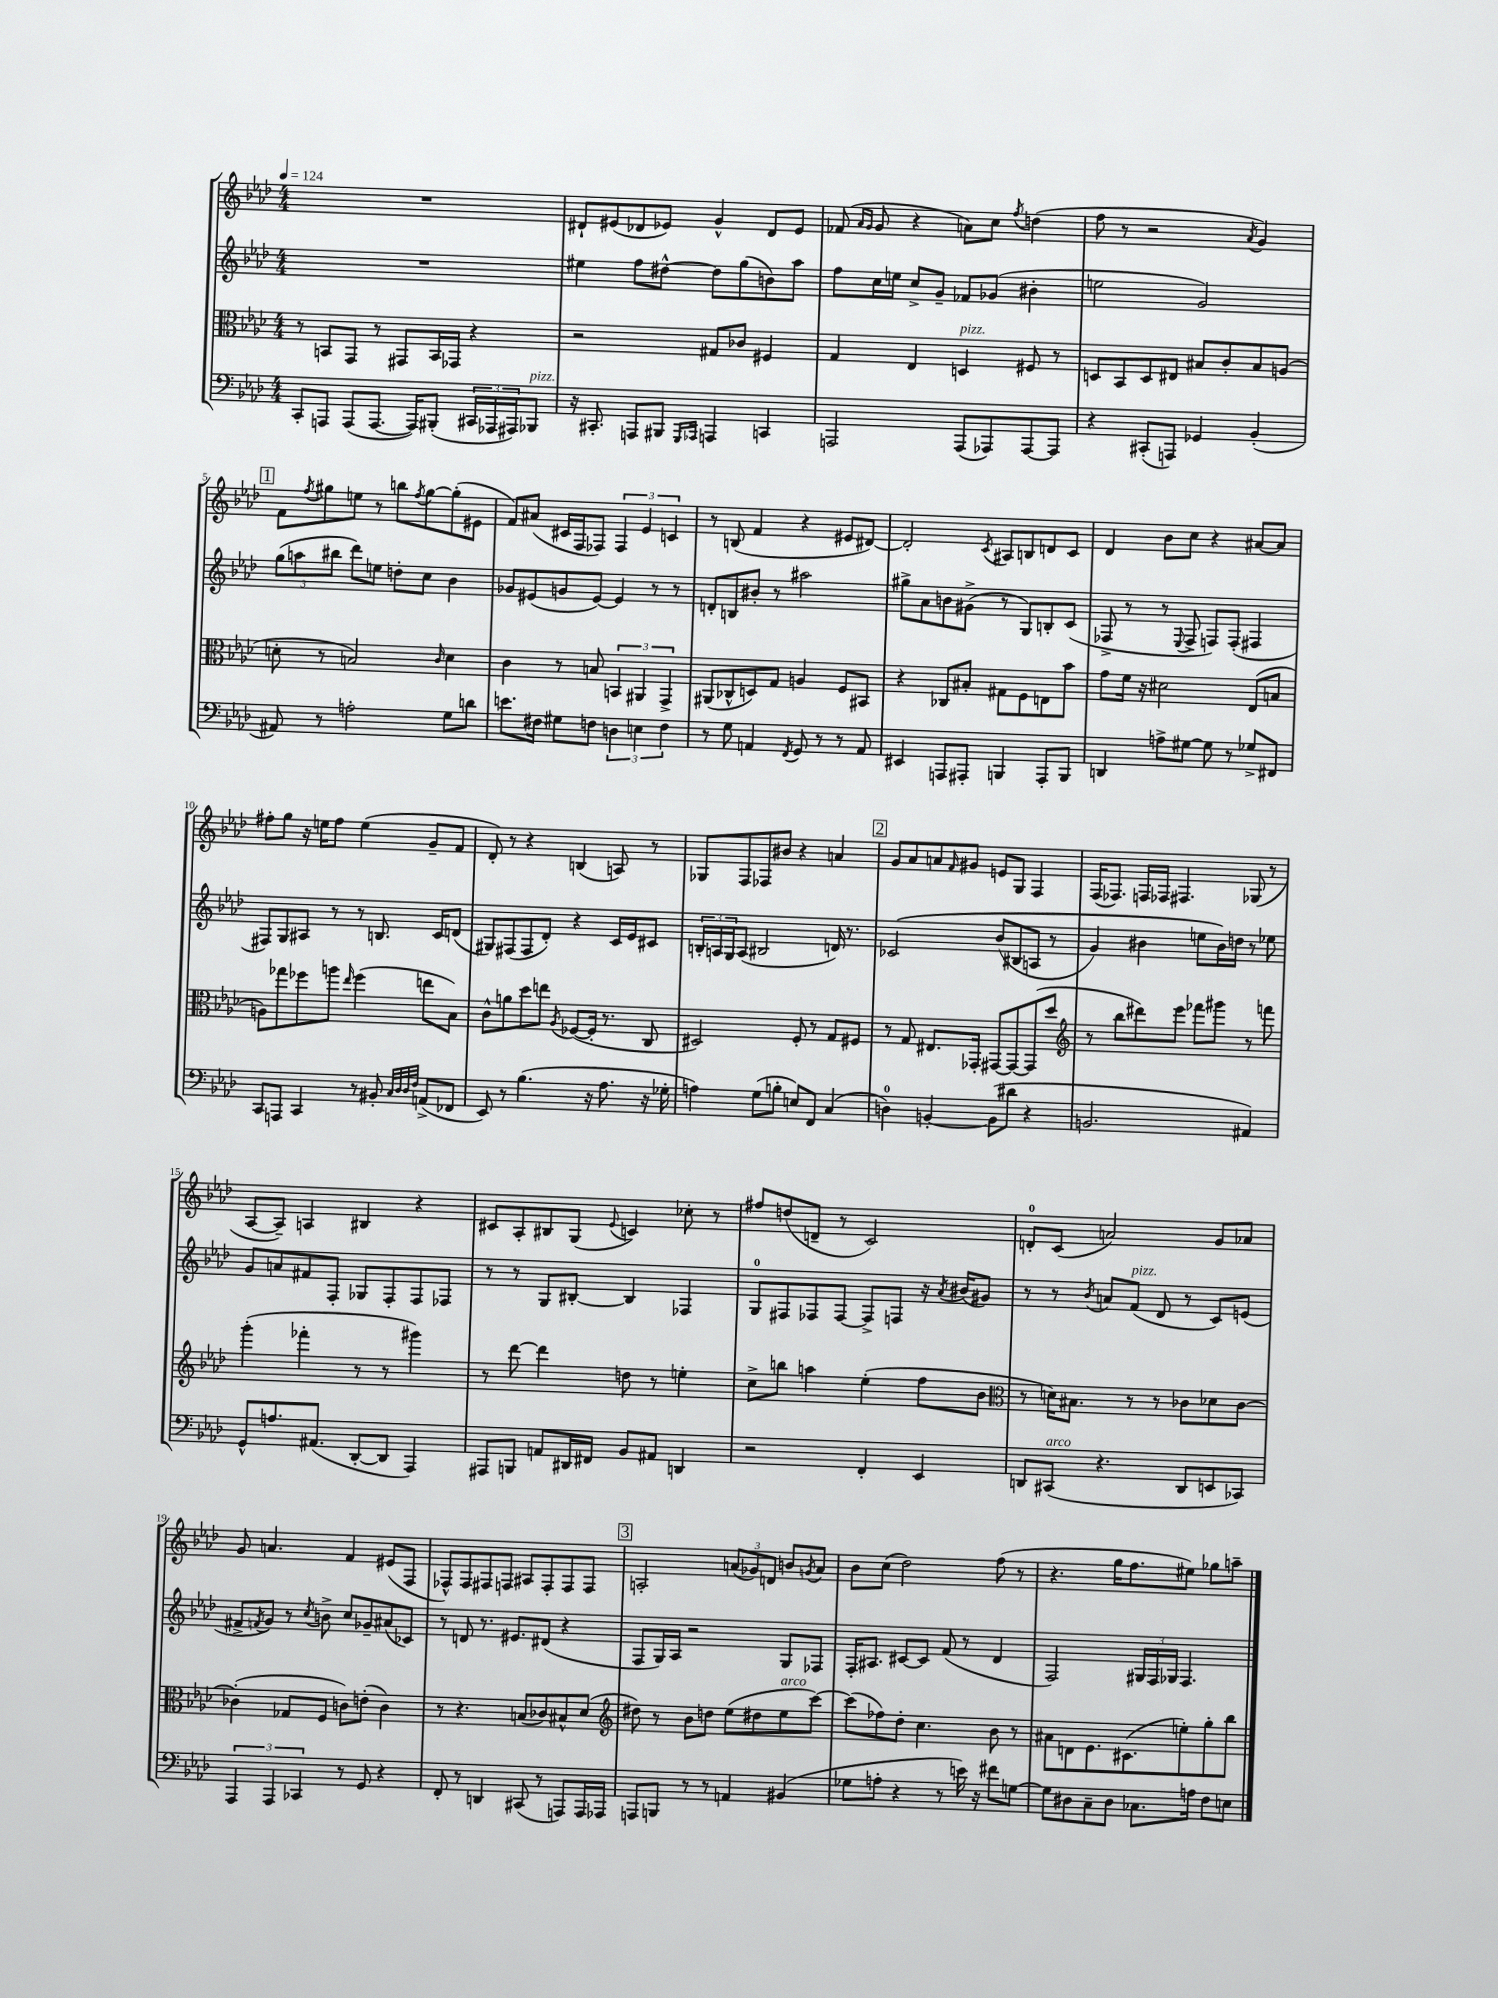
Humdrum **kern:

**kern	**kern	**kern	**kern
*staff4	*staff3	*staff2	*staff1
*clefF4	*clefC3	*clefG2	*clefG2
*k[b-e-a-d-]	*k[b-e-a-d-]	*k[b-e-a-d-]	*k[b-e-a-d-]
*M4/4	*M4/4	*M4/4	*M4/4
*MM124	*MM124	*MM124	*MM124
8CC'	8r	1r	1r
8AAA	8BB	.	.
(8AAA	8GG	.	.
[8.AAA	8r	.	.
.	8GG#	.	.
16AAA])	.	.	.
(8BBB#'	16BB	.	.
.	16GG-	.	.
24CC#	4r	.	.
24AAA-	.	.	.
24AAA#)	.	.	.
8BBB-	.	.	.
=	=	=	=
16r	2r	4ee#	8d#`
8.CC#'	.	.	.
.	.	.	(8e#
8AAA	.	8ff	8d-
8BBB#	.	[8dd#^^	8e-)
16qqGGG	.	.	.
16qqAAA-	.	.	.
4AAA	8G#	8dd#]	4g^^
.	8c-	(8gg	.
4CC	4F#	8b)	8d-
.	.	8aa-	8e-
=	=	=	=
2AAA	4G	8ff	(8f-
.	.	.	16qqa-
.	.	.	16qqg
.	.	16cc	8g
.	.	16ee	.
.	4E-	8cc^	4r
.	.	8g~	.
(8AAA	4D	8f-	8a)
8AAA-)	.	(8g-	8cc
.	.	.	8qff
[8AAA-	8F#	4b#'	(4dd
8AAA-]	8r	.	.
=	=	=	=
4r	8D	2ee	8ff
.	8BB-	.	8r
(8CC#'	8D	.	2r
8AAA)	8E#	.	.
4GG-	8B#	2g)	.
.	8c'	.	.
.	.	.	8qa-
(4BB-'	8B#	.	4g)
.	(8A	.	.
=	=	=	=
8AA#)	8d'	(12gg	8f
.	.	12aa	.
.	.	.	8qff
8r	8r	.	8gg#
.	.	12bb#	.
2A'	2B)	8ddd-)	8ee
.	.	8ee	8r
.	.	8dd'	8bb
.	.	.	8qff
.	.	8cc	[8gg#
.	16qqc	.	.
8G	4d	4b-	(8gg#']
8d	.	.	8e#
=	=	=	=
8.e	4c	8g-	8f)
.	.	(8e#	(8a#
16F#	.	.	.
8G#	8r	8g	16c#
.	.	.	16F
8F	8B	[8e#)	8F-)
6D	6BB	4e#]	6F-
6E	6AA#	.	6e-
.	.	8r	.
6F	6GG^	.	6c
.	.	8r	.
=	=	=	=
8r	(8AA#	8d'	8r
8G	8C-^^	8B	(8B
4AA	8D)	8b#'	4f
.	8G	8r	.
8qFF	.	.	.
8GG	4A	2aa#	4r
8r	.	.	.
8r	8F	.	8e#
8AA	8BB#	.	[8d#)
=	=	=	=
4EE#	4r	8gg#^	2d#']
.	.	8a-	.
8AAA	8C-	8b	.
8AAA#'	8B#'	(8g#^	.
.	.	.	8qc
4BBB	8G#	8r	8A#
.	8F	8G)	8B
8AAA#'	8E	8B'	8d
8BBB	8b-	(8c	8c
=	=	=	=
4DD	8g	8F-^	4d-
.	16f	8r	.
.	16r	.	.
8A^	2d#	8r	8b-
.	.	8qqE-	.
[8G#	.	8F-^	8cc
8G#]	.	8F)	4r
8r	.	(8F'	.
8G-^	(8E-	4F#	[8a#
8FF#	8B	.	8a#]
=	=	=	=
8CC	8A)	8F#)	8ff#'
8AAA	8gg-	8G	8gg
4CC	8ff-	8A#	16r
.	.	.	16ee
.	8aa	8r	8ff#
.	16qqee-	.	.
8r	(4ff-	8r	(4ee
8BB#'	.	8.B	.
32qqC	.	.	.
32qqD-	.	.	.
32qqD-	.	.	.
32qqF	.	.	.
(8AA^	8ee	.	8g~
.	.	16c	.
8FF-	8B-)	(8d	8f
=	=	=	=
8EE-)	8c^^	8G#)	8d-')
8r	8a	(8F#	8r
(4.B-	8dd-	8F#	4r
.	8ee	8d-')	.
.	8qA-	.	.
.	([8F-	4r	(4B
16r	16F-']	.	.
8.A-	8.r	.	.
.	.	16c	8A)
.	.	16e-	.
16r	8C	8c#	8r
16G-'	.	.	.
=	=	=	=
4A)	2D#)	24B'	8G-
.	.	24A	.
.	.	24G	.
.	.	(8A	8F
(8G	.	2B#	8F-
8B'	.	.	8b#
8E)	8F'	.	4r
8FF	8r	.	.
(4C	8G	16d)	4a
.	.	8.r	.
.	8F#	.	.
=	=	=	=
4D)	8r	&(2c-	8g
.	8G	.	8a-
[4BB'	8.E#	.	8a
.	.	.	16qqf
.	.	.	8g#
.	16GG-'	.	.
(8BB]	[8GG#	(8b-	8e
8d#	8GG#_	8B#	8G
4r	(8GG#]	8A	4F
.	8dd-	8r	.
=	=	=	=
*	*clefG2	*	*
2.BB	8r	4g)	(16F
.	.	.	8.F-)
.	8bb-	.	.
.	8ddd#)	4b#	16F
.	.	.	16F-
.	8eee-	.	4.F#
.	8fff-	8ee	.
.	8ggg#	16b#&)	.
.	.	16dd	.
4AA#)	8r	8r	(8G-
.	8fff	8ee-	8r
=	=	=	=
8GG^^	(4ggg'	8g	[8A-
8.A	.	8a	8A-~])
.	4fff-'	8f#	4A
(8.AA#	.	.	.
.	.	8F'	.
[8DD-'	8r	8G-	4B#
8DD-]	8r	8F'	.
4AAA-)	4ggg#)	8F	4r
.	.	8F-	.
=	=	=	=
8AAA#	8r	8r	8c#
8BBB	[8ddd-	8r	8A-'
8AA	4ddd-]	8G	8B#
16DD#	.	[8B#'	(8G
16FF#	.	.	.
.	.	.	8qqe-
8BB-	8dd	4B#]	4c)
8AA#	8r	.	.
4DD	4ee'	4F-	8cc-'
.	.	.	8r
=	=	=	=
2r	8cc^	8G	8ff#
.	8bb	8F#	(8dd
.	4aa	8F-	8d~
.	.	[8F-	8r
4FF'	(4ee-'	8F-^]	2c)
.	.	8F	.
4EE-	8ff	16r	.
.	.	8qa-	.
.	.	(16b#	.
.	8b-	8g#)	.
=	=	=	=
*	*clefC3	*	*
8DD	8r	8r	8d'
(8CC#	16d)	8r	(8c
.	8.B#	.	.
.	.	8qb-	.
4.r	.	8a	2a)
.	8r	(8f	.
.	8r	8d-	.
8DD	8c-	8r	.
8EE	8d-	8c)	8g
8CC-)	[8c-	(8e	8a-
=	=	=	=
6AAA-	(4c-']	8f#^	8g
.	.	8qf	.
.	.	8g)	4.a
6AAA-	.	.	.
.	8G-	8r	.
6CC-	.	.	.
.	.	8qcc	.
.	8F	8b^	.
8r	8c)	8cc	4f
8GG	(8e'	8g-~	.
4r	4c)	(8a#	(8e#
.	.	8c-)	8F
=	=	=	=
8FF'	8r	8r	8F-^^)
8r	4.r	8d	8F-
4DD	.	8.r	8F#
.	.	.	8F
.	.	8.e#	.
(8CC#	(8B	.	8A#
8r	8c-)	(8d#	8F'
8AAA)	8B#^^	4r	8F
16AAA	(8d-	.	8F
16AAA-	.	.	.
=	=	=	=
*	*clefG2	*	*
8AAA	8dd#)	8F	2A'
8BBB	8r	16G)	.
.	.	16A-	.
8r	8b-	2r	.
8r	8dd	.	.
4AA	(8ee-	.	(12a
.	.	.	12g-)
.	8dd#	.	.
.	.	.	12d
(4BB#	8ee-	8G	8b
.	.	.	8qg
.	[8ccc)	8F-	8a
=	=	=	=
8G-	(8ccc]	16F'	8b-
.	.	8.A#	.
8A'	8ff-)	.	(8cc
4r	8dd-'	[8c#	2dd-)
.	4.cc	8c#]	.
8r	.	(8f	.
16e)	.	8r	.
16r	.	.	.
8f#	8b-	4d-	(8ff
[8G	8r	.	8r
=	=	=	=
8G]	8a#	2F)	4.r
8D#	8d	.	.
8C~	8.e-	.	.
8D#	.	.	16gg
.	(8.c#	.	8.ff
8.C-	.	24G#	.
.	.	24F	.
.	.	24G-	.
.	8ee')	4.F	8ee#)
16A	.	.	.
8F	8gg'	.	8gg-
8E	8bb-	.	8aa~
==	==	==	==
*-	*-	*-	*-
